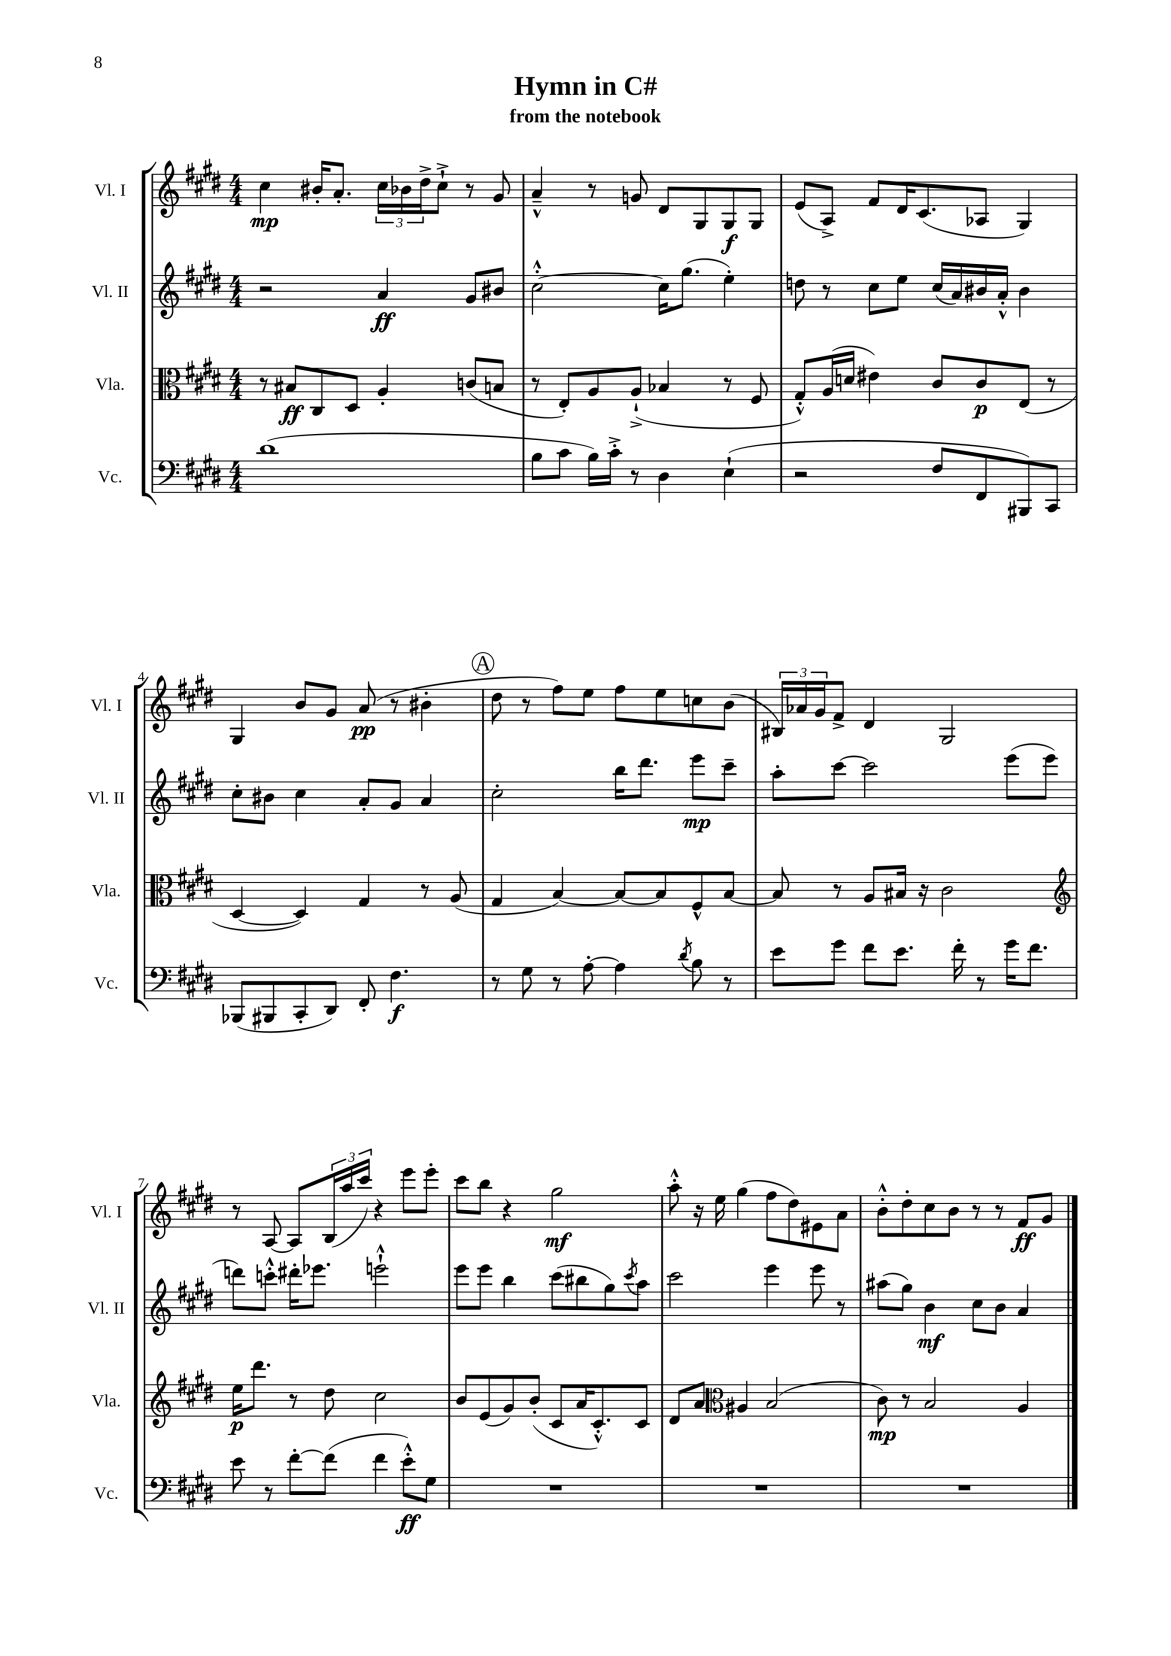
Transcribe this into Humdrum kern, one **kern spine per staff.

**kern	**kern	**kern	**kern
*staff4	*staff3	*staff2	*staff1
*clefF4	*clefC3	*clefG2	*clefG2
*k[f#c#g#d#]	*k[f#c#g#d#]	*k[f#c#g#d#]	*k[f#c#g#d#]
*M4/4	*M4/4	*M4/4	*M4/4
(1d#	8r	2r	4cc#
.	8B#	.	.
.	8C#	.	16b#'
.	.	.	8.a'
.	8D#	.	.
.	4A'	4a	24cc#
.	.	.	24b-
.	.	.	24dd#^
.	.	.	8cc#`^
.	(8c	8g#	8r
.	8B	8b#	8g#
=	=	=	=
8B	8r	[2cc#'^^	4a~^^
8c#	8E')	.	.
16B)	8A	.	8r
16c#'^	.	.	.
8r	(8A`^	.	8g
4D#	4B-	16cc#]	8d#
.	.	(8.gg#	.
.	.	.	8G#
(4E`	8r	4ee')	8G#
.	8F#	.	8G#
=	=	=	=
2r	8G#'^^)	8dd	(8e
.	(16A	8r	8A^)
.	16d	.	.
.	4e#)	8cc#	8f#
.	.	8ee	16d#
.	.	.	(8.c#
8F#	8c#	(16cc#	.
.	.	16a)	.
8FF#	8c#	16b#	8A-
.	.	16a'^^	.
8BBB#)	(8E	4b#	4G#)
8CC#	8r	.	.
=	=	=	=
(8BBB-	[4D#	8cc#'	4G#
8BBB#	.	8b#	.
8CC#'	4D#])	4cc#	8b
8DD#)	.	.	8g#
8FF#'	4G#	8a'	(8a
4.F#	.	8g#	8r
.	8r	4a	4b#'
.	(8A	.	.
=	=	=	=
8r	4G#	2cc#'	8dd#
8G#	.	.	8r
8r	[4B)	.	8ff#)
[8A'	.	.	8ee
4A]	8B_	16bb	8ff#
.	.	8.ddd#	.
.	8B]	.	8ee
8qd#	.	.	.
8B	8F#^^	8eee	8cc
8r	[8B	8ccc#~	(8b
=	=	=	=
8e	8B]	8aa'	24B#)
.	.	.	24a-
.	.	.	24g#
8g#	8r	[8ccc#	8f#^
8f#	8A	2ccc#]	4d#
8.e	16B#	.	.
.	16r	.	.
.	2c#	.	2G#
16f#'	.	.	.
8r	.	.	.
16g#	.	(8eee	.
8.f#	.	.	.
.	.	8eee	.
=	=	=	=
*	*clefG2	*	*
8e	16ee	8ddd)	8r
.	8.ddd#	.	.
8r	.	8ccc'^^	[8A
[8f#'	8r	16ddd#'	8A]
.	.	8.eee-	.
(8f#]	8dd#	.	(24B
.	.	.	24aa
.	.	.	24ccc#)
4f#	2cc#	2eee`^^	4r
8e'^^)	.	.	8eee
8G#	.	.	8eee'
=	=	=	=
1r	8b	8eee	8ccc#
.	(8e	8eee	8bb
.	8g#)	4bb	4r
.	(8b'	.	.
.	8c#	(8ccc#	2gg#
.	16a	8bb#	.
.	8.c#'^^)	.	.
.	.	8gg#)	.
.	.	8qccc#	.
.	8c#	8aa	.
=	=	=	=
1r	8d#	2ccc#	8aa'^^
.	8a	.	16r
.	.	.	16ee
*	*clefC3	*	*
.	4A#	.	(4gg#
.	(2B	4eee	8ff#
.	.	.	8dd#)
.	.	8eee	8e#
.	.	8r	8a
=	=	=	=
1r	8c#)	(8aa#	8b'^^
.	8r	8gg#)	8dd#'
.	2B	4b	8cc#
.	.	.	8b
.	.	8cc#	8r
.	.	8b	8r
.	4A	4a	8f#
.	.	.	8g#
==	==	==	==
*-	*-	*-	*-
